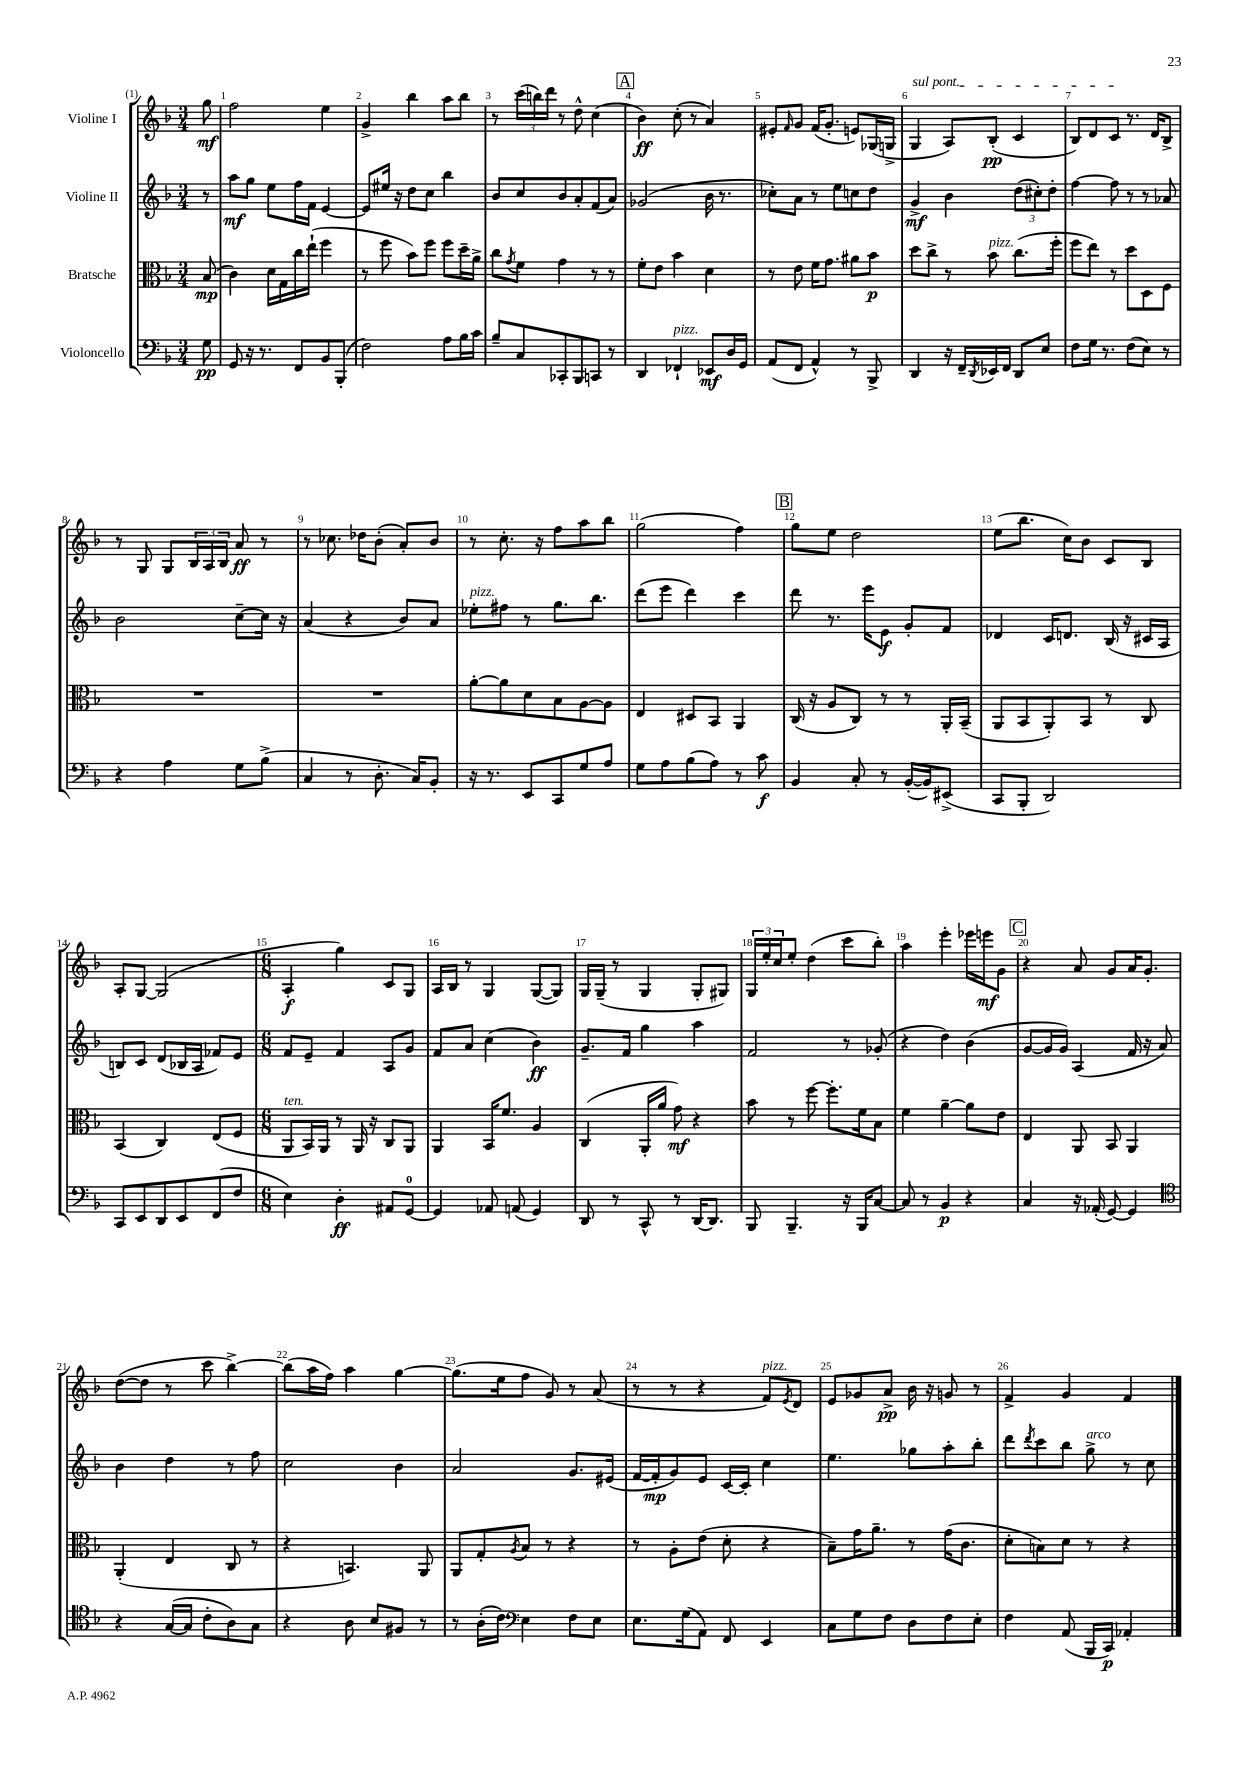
<<
\new StaffGroup <<
\new Staff = "s0" \with { instrumentName = "Violine I" } {
    \clef treble \key f \major \numericTimeSignature \time 3/4 \partial 8
    g''8\mf |
    f''2 e''4 |
    g'4-> bes''4 a''8 bes''8 |
    r8 \tuplet 3/2 { c'''16( b''16) d'''16 } r8 d''8-^ c''4( |
    \mark \markup { \box "A" } bes'4\ff) c''8-.( r8 a'4) |
    eis'8-. \grace { f'16 } g'8 f'16( g'8.-. e'8) ges16( g16-> |
    \once \override TextSpanner.bound-details.left.text = \markup { \italic "sul pont." } g4\startTextSpan a8) bes8-.\pp( c'4 |
    bes8) d'8 c'8\stopTextSpan r8. d'16 bes8-> |
    r8 g8 g8 \tuplet 3/2 { bes16 a16 bes16 } a'8\ff r8 |
    r8 ces''8. des''16 bes'8-.( a'8-.) bes'8 |
    r8 c''8.-. r16 f''8 a''8 bes''8 |
    g''2( f''4) |
    \mark \markup { \box "B" } g''8 e''8 d''2 |
    e''8( bes''8. c''16) bes'8 c'8 bes8 |
    a8-. g8~ g2( |
    \numericTimeSignature \time 6/8 a4-.\f g''4) c'8 g8 |
    a16 bes16 r8 g4 g8~( g8) |
    g16 g16--( r8 g4 g8-. gis8) |
    \tuplet 3/2 { g16 e''16-. c''16 } e''8-. d''4( c'''8 bes''8-.) |
    a''4 e'''4-. ees'''16 e'''16\mf g'8 |
    \mark \markup { \box "C" } r4 a'8 g'8 a'16 g'8.-. |
    d''8~( d''8 r8 c'''8 bes''4~->) |
    bes''8( a''16 f''16) a''4 g''4~ |
    g''8.( e''16 f''8 g'8) r8 a'8( |
    r8 r8 r4 f'8^\markup { \italic "pizz." }) \acciaccatura { e'8 } d'8 |
    e'8 ges'8 a'8->\pp bes'16 r16 g'8 r8 |
    f'4-> g'4 f'4 \bar "|." |
}
\new Staff = "s1" \with { instrumentName = "Violine II" } {
    \clef treble \key f \major \numericTimeSignature \time 3/4 \partial 8
    r8 |
    a''8\mf g''8 e''8 f''16 f'16 e'4~ |
    e'8 eis''16 r16 d''8 c''8 bes''4 |
    bes'8 c''8 bes'8 a'8-. f'8( a'8) |
    \mark \markup { \box "A" } ges'2( bes'16 r8. |
    ces''8-.) a'8 r8 e''8 c''8 d''8 |
    g'4->\mf bes'4 \tuplet 3/2 { d''8( cis''8-.) d''8-. } |
    f''4~ f''8 r8 r8 aes'8 |
    bes'2 c''8~-- c''16 r16 |
    a'4( r4 bes'8) a'8 |
    ees''8-.^\markup { \italic "pizz." } fis''8 r8 g''8. bes''8. |
    d'''8( e'''8 d'''4) c'''4 |
    \mark \markup { \box "B" } d'''8 r8. e'''16 e'8\f g'8-. f'8 |
    des'4 c'16 d'8. bes16( r16 cis'16 a16 |
    b8) c'8 d'8( bes16 a16 fes'8) e'8 |
    \numericTimeSignature \time 6/8 f'8 e'8-- f'4 a8 g'8 |
    f'8 a'8 c''4( bes'4\ff) |
    g'8.-- f'16 g''4 a''4 |
    f'2 r8 ges'8-.( |
    r4 d''4) bes'4( |
    \mark \markup { \box "C" } g'8~ g'16 g'16) a4( f'16 r16 a'8) |
    bes'4 d''4 r8 f''8 |
    c''2 bes'4 |
    a'2 g'8. eis'16( |
    f'16~ f'16-.\mp g'8) e'8 c'16~ c'16-. c''4 |
    e''4. ges''8 a''8-. bes''8-. |
    d'''8 \acciaccatura { d'''8 } c'''8 bes''8 g''8->^\markup { \italic "arco" } r8 c''8 \bar "|." |
}
\new Staff = "s2" \with { instrumentName = "Bratsche" } {
    \clef alto \key f \major \numericTimeSignature \time 3/4 \partial 8
    bes8\mp( |
    c'4) d'16 g16 c''16 e''16-!( f''4 |
    r8 f''8 bes'8) f''8 f''8 d''16-- a'16-> |
    c''8 \acciaccatura { g'8 } f'8 g'4 r8 r8 |
    \mark \markup { \box "A" } f'8-. e'8 bes'4 d'4 |
    r8 e'8 f'16 g'8. ais'8 bes'8\p |
    d''8 c''8-> r8 bes'8^\markup { \italic "pizz." } c''8.( f''16-. |
    f''8 e''8) r8 d''8 d8 f8 |
    R2. |
    R2. |
    a'8~-. a'8 d'8 bes8 a8~ a8 |
    e4 dis8 bes,8 a,4 |
    \mark \markup { \box "B" } c16( r16 a8 c8) r8 r8 a,16-. bes,16--( |
    a,8 bes,8 a,8-.) bes,8 r8 c8 |
    bes,4( c4) e8( f8 |
    \numericTimeSignature \time 6/8 a,8^\markup { \italic "ten." } bes,16) a,16 r8 a,16 r16 c8 a,8 |
    a,4 bes,16 f'8. a4 |
    c4( a,16-. a'16 g'8\mf) r4 |
    bes'8 r8 f''8~ f''8.-. f'16 bes8 |
    f'4 a'4~-- a'8 e'8 |
    \mark \markup { \box "C" } e4 a,8 bes,8 a,4 |
    a,4-.( e4 c8 r8 |
    r4 b,4.) a,8 |
    a,8 g8-. \acciaccatura { a8 } bes8 r8 r4 |
    r8 a8-. e'8( d'8-. r4 |
    bes8--) g'16 a'8.-- r8 g'16( c'8. |
    d'8-. b8) d'8 r8 r4 \bar "|." |
}
\new Staff = "s3" \with { instrumentName = "Violoncello" } {
    \clef bass \key f \major \numericTimeSignature \time 3/4 \partial 8
    g8\pp |
    g,8 r16 r8. f,8 bes,8 bes,,8-.( |
    f2) a8 bes16 c'16 |
    bes8-- c8 ces,8-. bes,,8 c,8 r8 |
    \mark \markup { \box "A" } d,4 fes,4-!^\markup { \italic "pizz." } ees,8\mf d16 g,16 |
    a,8( f,8 a,4-^) r8 bes,,8-> |
    d,4 r16 f,16-- \acciaccatura { d,8 } ees,16 f,16 d,8 e8 |
    f8 g16 r8. f8( e8) r8 |
    r4 a4 g8 bes8->( |
    c4 r8 d8.-. c16) bes,8-. |
    r16 r8. e,8 c,8 g8 a8 |
    g8 a8 bes8( a8) r8 c'8\f |
    \mark \markup { \box "B" } bes,4 c8-. r8 bes,16~-.( bes,16) eis,8->( |
    c,8 bes,,8-. d,2) |
    c,8 e,8 d,8 e,8 f,8( f8 |
    \numericTimeSignature \time 6/8 e4) d4-.\ff ais,8 g,8-0~ |
    g,4 aes,8 a,8( g,4) |
    d,8 r8 c,8-^ r8 d,16~ d,8. |
    bes,,8 bes,,4.-- r16 bes,,16 c8~ |
    c8 r8 bes,4\p r4 |
    \mark \markup { \box "C" } c4 r16 aes,16-.( g,8~) g,4 |
    \clef tenor r4 g16~( g16 c'8-. a8) g8 |
    r4 a8 bes8 fis8 r8 |
    r8 a16-.( c'16) \clef bass e4 f8 e8 |
    e8. g16( a,8) f,8 e,4 |
    c8 g8 f8 d8 f8 e8-. |
    f4 a,8( bes,,16 c,16\p) aes,4-. \bar "|." |
}
>>
>>
\layout { \context { \Score \override BarNumber.break-visibility = ##(#f #t #t) barNumberVisibility = #all-bar-numbers-visible } }
